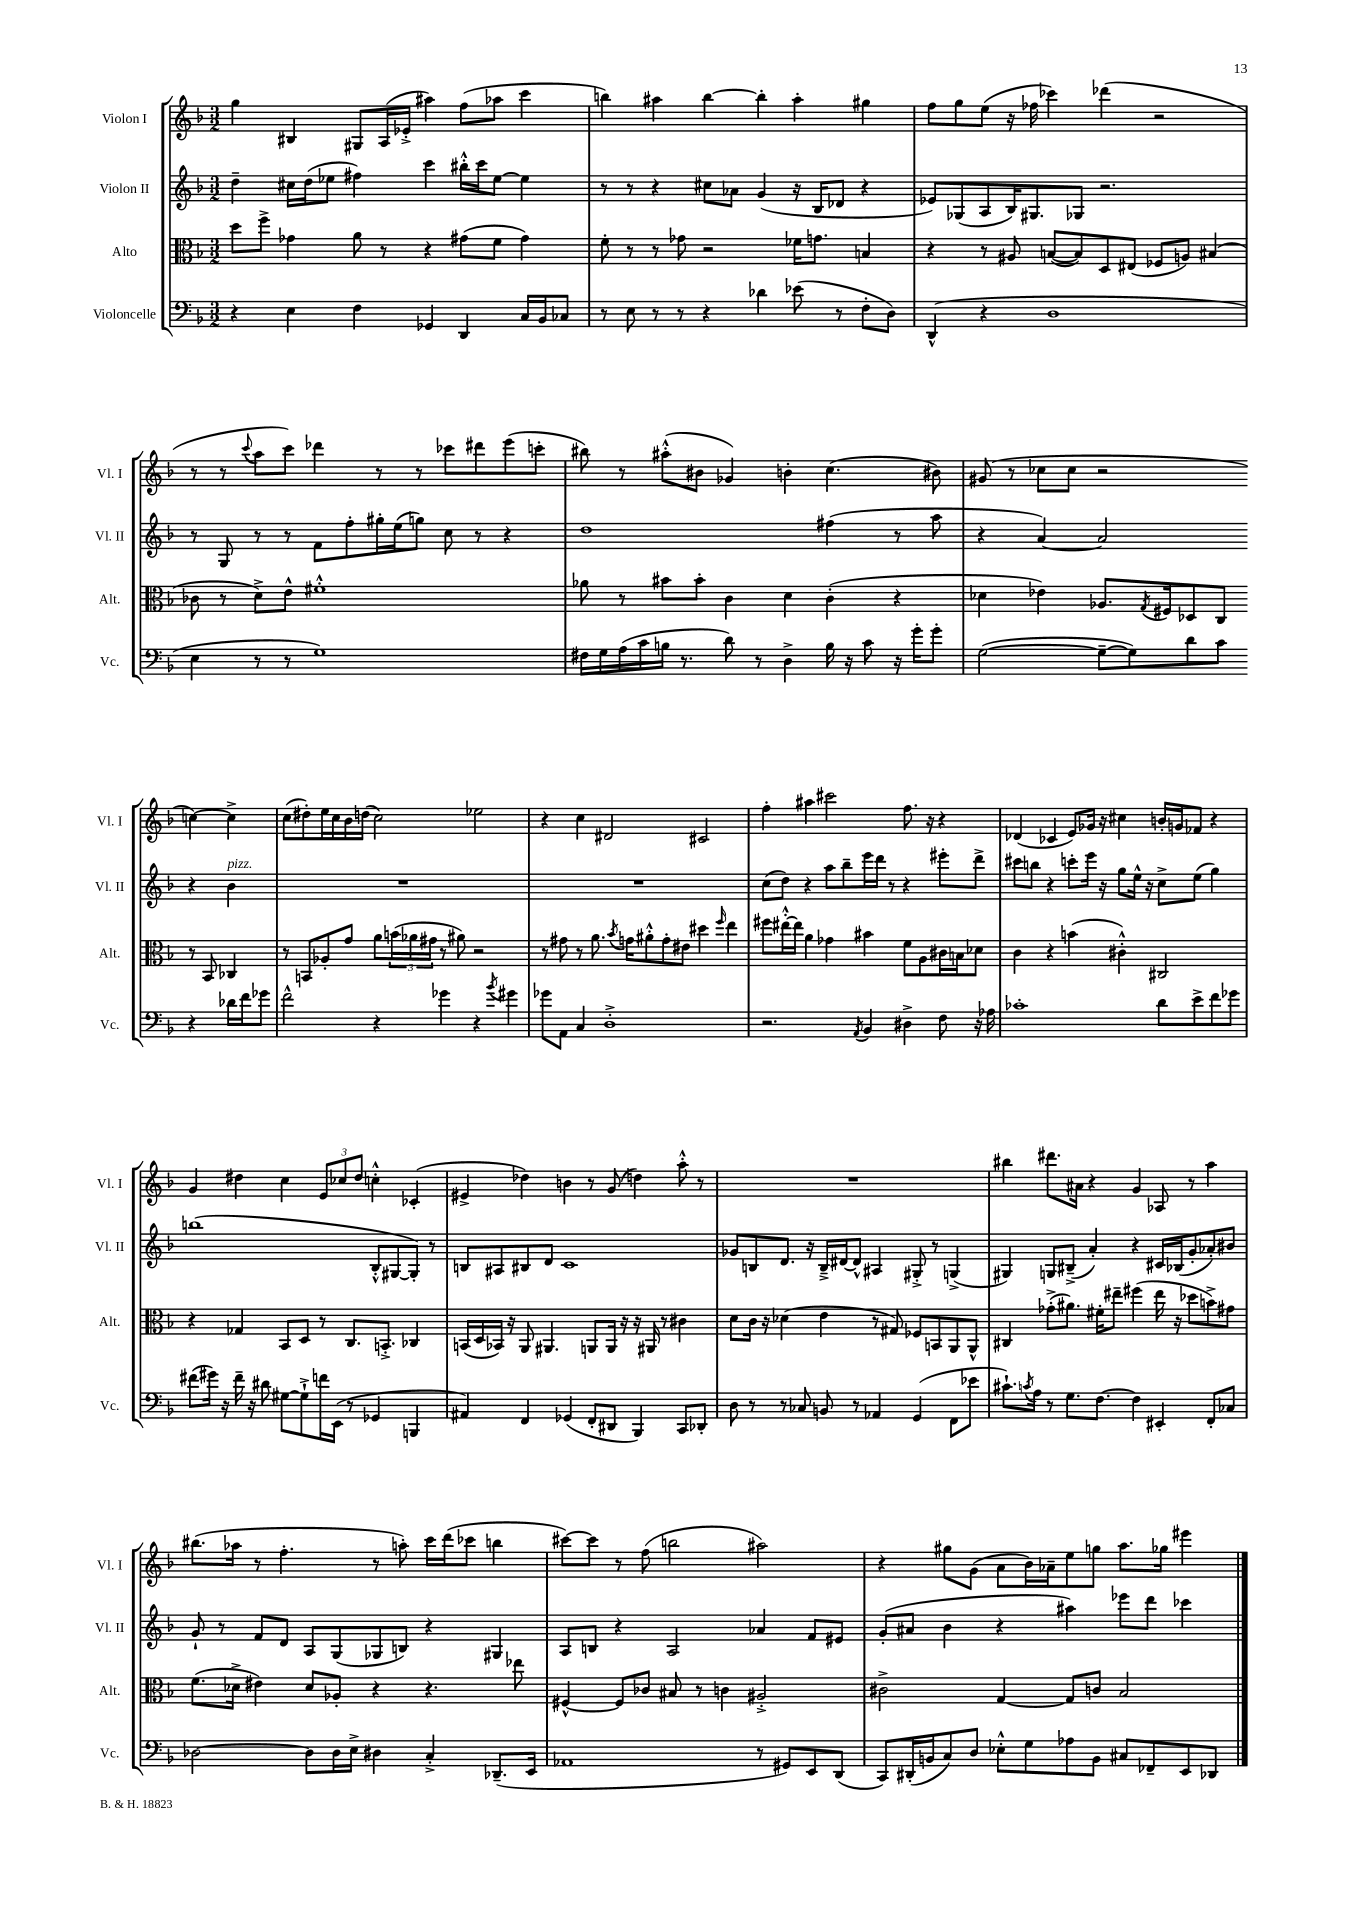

**kern	**kern	**kern	**kern
*staff4	*staff3	*staff2	*staff1
*clefF4	*clefC3	*clefG2	*clefG2
*k[b-]	*k[b-]	*k[b-]	*k[b-]
*M3/2	*M3/2	*M3/2	*M3/2
4r	8dd	4dd~	4gg
.	8ff^	.	.
4E	4g-	16cc#	4B#
.	.	(16dd	.
.	.	8ee-	.
4F	8a	4ff#)	8G#
.	8r	.	(16A
.	.	.	16e-'^
4GG-	4r	4ccc	4aa#)
4DD	(8g#	16bb#'^^	(8ff
.	.	16ccc	.
.	8f	[8ee-	8aa-
16C	4g#)	4ee-]	4ccc
16BB-	.	.	.
8C-	.	.	.
=	=	=	=
8r	8f'	8r	4bb)
8E	8r	8r	.
8r	8r	4r	4aa#
8r	8g-	.	.
4r	2r	8cc#	[4bb
.	.	8a-	.
4d-	.	(4g	4bb']
(8e-	16f-	16r	4aa#'
.	8.g	16B-	.
8r	.	8d-	.
8F'	4B	4r	4gg#
8D)	.	.	.
=	=	=	=
(4DD^^	4r	8e-)	8ff
.	.	(8G-	8gg
4r	8r	8A	(8ee
.	8A#	16B-)	16r
.	.	8.G#	16ff-
1D	([8B	.	4ccc-)
.	8B])	8G-	.
.	8D	2.r	(4ddd-
.	(8E#	.	.
.	8F-	.	2r
.	8A)	.	.
.	(4B#	.	.
=	=	=	=
4E	8c-	8r	8r
.	8r	8G	8r
.	.	.	8qqccc
8r	8d^)	8r	8aa
8r	8e^^	8r	8ccc)
1G)	1f#'^^	8f	4ddd-
.	.	8ff'	.
.	.	16gg#'	8r
.	.	(16ee	.
.	.	8gg)	8r
.	.	8cc	8ccc-
.	.	8r	8ddd#
.	.	4r	(8eee
.	.	.	8ccc'
=	=	=	=
16F#	8a-	1dd	8bb#)
16G	.	.	.
(16A	8r	.	8r
16c	.	.	.
16B	8b#	.	(8aa#'^^
8.r	.	.	.
.	8b#'	.	8b#
8d)	4c	.	4g-)
8r	.	.	.
4D^	4d	.	4b'
16B	(4c'	(4ff#	(4.cc
16r	.	.	.
8c	.	.	.
16r	4r	8r	.
16g'	.	.	.
8g'	.	8aa	8b#)
=	=	=	=
([2G	4d-	4r	(8g#
.	.	.	8r
.	4e-)	[4a)	8cc-
.	.	.	8cc-
8G~_	8.A-	2a]	2r
8G])	.	.	.
.	8qG	.	.
.	16F#	.	.
8d	8D-	.	.
8c	8C	.	.
4r	8r	4r	[4cc)
.	8BB-	.	.
16d-	4C-	4b-	4cc^]
16f	.	.	.
8g-	.	.	.
=	=	=	=
2f^^	8r	1.r	(8cc
.	8BB	.	8dd#')
.	8A-'	.	16ee
.	.	.	16cc
.	8g	.	16b-
.	.	.	(16dd
4r	8a	.	2cc)
.	(24b	.	.
.	24a-	.	.
.	24g#	.	.
4g-	8r	.	.
.	8a#)	.	.
4r	2r	.	2ee-
8qb-	.	.	.
4g#	.	.	.
=	=	=	=
8g-	8r	1.r	4r
8AA	8g#	.	.
4C	8r	.	4cc
.	8.a	.	.
1D'^	.	.	2d#
.	8qb-	.	.
.	16g	.	.
.	8a#'^^	.	.
.	8g'	.	.
.	8e#	.	.
.	4dd#	.	2c#
.	16qqff	.	.
.	4ee	.	.
=	=	=	=
2.r	8ff#	(8cc	4ff'
.	[16ee#'^^	8dd)	.
.	16ee#]	.	.
.	4a	4r	4aa#
.	4g-	8aa	2ccc#
.	.	8bb-~	.
8qAA	.	.	.
4BB-	4b#	16eee	.
.	.	16ddd	.
.	.	8r	.
4D#^	8f	4r	8.ff
.	8A	.	.
.	.	.	16r
8F	16c#	8eee#'	4r
.	16B	.	.
16r	8d-	8ddd^	.
16A-	.	.	.
=	=	=	=
1c-'	4c	8ccc#	(4d-
.	.	8bb	.
.	4r	4r	4c-
.	(4b	8ccc'	8e)
.	.	16eee	16g-
.	.	16r	16r
.	4c#'^^)	8gg	4cc#
.	.	16ee^^	.
.	.	16r	.
8d	2C#	8cc^	16b'
.	.	.	16g
8e^	.	(8ee	8f-
8f	.	4gg)	4r
8g-	.	.	.
=	=	=	=
(8f#	4r	(1bb	4g
16g#)	.	.	.
16r	.	.	.
16f#~	4G-	.	4dd#
16r	.	.	.
8d#	.	.	.
[8G#	8BB-	.	4cc
8G#`^]	8D	.	.
16f	8r	.	12e
(16EE	.	.	.
.	.	.	12cc-
8r	8.C	.	.
.	.	.	12dd#
4GG-	.	8B-'^^	4cc'^^
.	8.BB'^	.	.
.	.	[8G#	.
4BBB	4C-	8G#'])	(4c-'
.	.	8r	.
=	=	=	=
4AA#)	(16BB	8B	4e#^
.	16D	.	.
.	16BB-)	8A#	.
.	16r	.	.
4FF	8AA	8B#	4dd-)
.	4.AA#	8d	.
(4GG-	.	1c	4b
8FF'	8AA	.	8r
8DD#	16AA	.	(8g
.	16r	.	.
4BBB-)	16r	.	4dd)
.	16AA#	.	.
.	8r	.	.
8CC	4c#	.	8aa'^^
8DD-'	.	.	8r
=	=	=	=
8D	8d	8g-	1.r
8r	16c	8B	.
.	16r	.	.
8r	(4d-	8.d	.
8C-	.	.	.
.	.	16r	.
8BB	4e	16B~^	.
.	.	[16d#	.
8r	.	8d#^^]	.
4AA-	8r	4A#	.
.	8G#)	.	.
(4GG	8F-	8G#'^	.
.	8BB	8r	.
8FF	8AA	(4G^	.
8e-	8AA^^	.	.
=	=	=	=
8.c#`)	4C#	4G#)	4bb#
8qc	.	.	.
16A	.	.	.
8r	(8g-'^	8G	8.ddd#
8.G	8.a#)	(8B#~^	.
.	.	.	16a#
.	.	4a')	4r
[8.F	16f#'	.	.
.	8ee#~	.	.
4F]	(4ff#	4r	4g
4EE#'	16ee#	16c#	8A-
.	16r	(16B-	.
.	8dd-	8g'	8r
8FF'	8b^)	8a-')	4aa
8C-	8g#	8b#	.
=	=	=	=
[2D-	(8.f	8g`	(8.bb#
.	.	8r	.
.	16d-^	.	16aa-
.	4e#)	8f	8r
.	.	8d	4.ff'
8D-]	8d-	8A	.
16D-	8A-'	(8G	.
16E^	.	.	.
4D#	4r	8G-	8r
.	.	8B)	8aa')
4C'^	4.r	4r	16ccc
.	.	.	(16ddd
.	.	.	8ccc-
(8.DD-~	.	4G#	4bb
.	8ee-	.	.
16EE	.	.	.
=	=	=	=
1AA-	[4F#^^	8A	[8ccc#)
.	.	8B	8ccc#]
.	8F#]	4r	8r
.	8c-	.	(8ff
.	8B#	2A	2bb
.	8r	.	.
.	4c	.	.
8r	2A#'^	4a-	2aa#)
8GG#)	.	.	.
8EE	.	8f	.
(8DD	.	8e#	.
=	=	=	=
8CC)	2c#^	(8g'	4r
(16DD#'	.	8a#	.
16BB	.	.	.
8C)	.	4b-	8gg#
8D	.	.	(8g
8E-'^^	[4G	4r	8a
8G	.	.	16b-)
.	.	.	16a-~
8A-	8G]	4aa#)	8ee
8BB	8c	.	8gg
8C#	2B-	8eee-	8.aa
8FF-~	.	8ddd	.
.	.	.	16gg-
8EE	.	4ccc-	4eee#
8DD-	.	.	.
==	==	==	==
*-	*-	*-	*-
